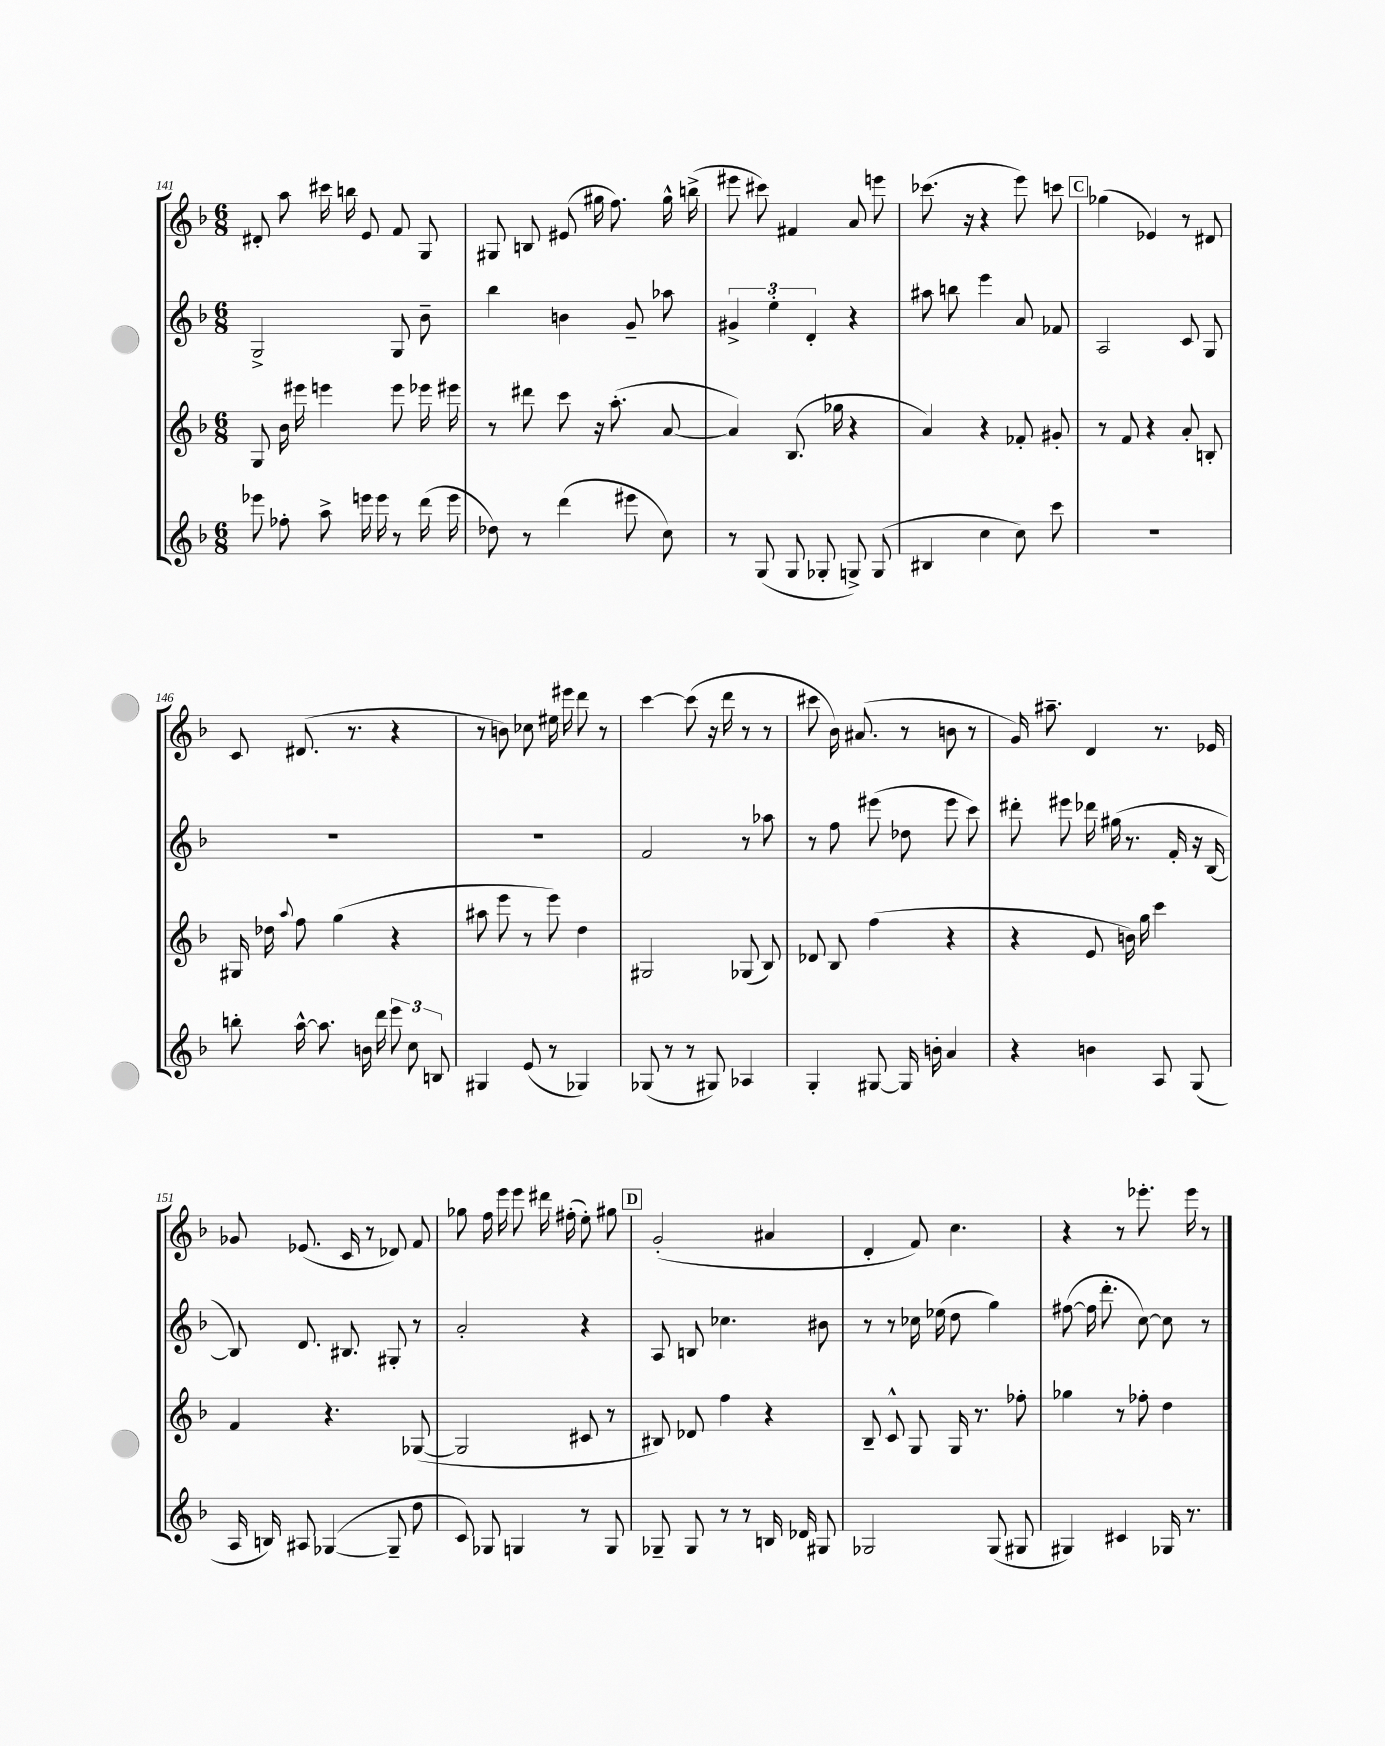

**kern	**kern	**kern	**kern
*staff4	*staff3	*staff2	*staff1
*clefG2	*clefG2	*clefG2	*clefG2
*k[b-]	*k[b-]	*k[b-]	*k[b-]
*M6/8	*M6/8	*M6/8	*M6/8
8eee-	8G	2G^	8d#'
8ff-'	16b-	.	8aa
.	16eee#	.	.
8aa^	4eee	.	16ccc#
.	.	.	16bb
16eee	.	.	8e
16eee	.	.	.
8r	8eee	8G	8f
(16ddd	16eee-	8b-~	8G
16eee	16eee#	.	.
=	=	=	=
8dd-)	8r	4bb-	8G#
8r	8ddd#	.	8B
(4ddd	8ccc	4b	(8e#
.	16r	.	16gg#
.	(8.aa'	.	8.ff)
8eee#	.	8g~	.
8cc)	[8a	8aa-	16gg#^^
.	.	.	(16bb^
=	=	=	=
8r	4a])	6g#^	8eee#
(8G	.	.	8ccc#)
.	.	6ee'	.
8G	(8.B-	.	4f#
.	.	6d'	.
8G-'	.	.	.
.	16gg-	.	.
8G^)	4r	4r	8a
(8G	.	.	8eee
=	=	=	=
4B#	4a)	8aa#	(8.ccc-
.	.	8bb	.
.	.	.	16r
4cc	4r	4eee	4r
8cc)	8f-'	8a	8eee)
8ccc	8g#'	8f-	8ccc
=	=	=	=
2.r	8r	2A	(4gg-
.	8f	.	.
.	4r	.	4e-)
.	8a'	8c	8r
.	8B'	8G	8d#
=	=	=	=
8bb'	16G#	2.r	8c
.	16dd-	.	.
.	8qqaa	.	.
[16aa^^	8ff	.	(8.d#
8.aa]	.	.	.
.	(4gg	.	.
.	.	.	8.r
16b	.	.	.
16ddd	.	.	.
12eee	4r	.	4r
12cc	.	.	.
12B	.	.	.
=	=	=	=
4G#	8aa#	2.r	8r
.	8eee	.	8b)
(8e	8r	.	8cc-
8r	8eee)	.	16ee#
.	.	.	16eee#
4G-)	4dd	.	8ddd
.	.	.	8r
=	=	=	=
(8G-	2G#	2f	[4ccc
8r	.	.	.
8r	.	.	(8ccc]
8G#)	.	.	16r
.	.	.	16ddd
4A-	(8G-	8r	8r
.	8B-)	8aa-	8r
=	=	=	=
4G'	8d-	8r	8ccc#
.	8B-	8ff	16b-)
.	.	.	(8.a#
[8G#	(4ff	(8eee#	.
16G#]	.	8dd-	8r
16b'	.	.	.
4a	4r	8eee#	8b
.	.	8ccc)	8r
=	=	=	=
4r	4r	8ddd#'	16g)
.	.	.	8.aa#~
.	.	8eee#	.
4b	8e	16ddd-	4d
.	.	(16gg#	.
.	16b)	8.r	.
.	16gg	.	.
8A	4ccc	.	8.r
.	.	16f'	.
(8G	.	16r	.
.	.	[16B-	16e-
=	=	=	=
16A	4f	8B-])	8g-
16B)	.	.	.
8A#	.	8.d	(8.e-
([4G-	4.r	.	.
.	.	8.B#	16c
.	.	.	8r
8G-~]	.	8G#'	8d-)
8dd	([8G-	8r	8f
=	=	=	=
8c)	2G-]	2a'	8gg-
8G-	.	.	16ff
.	.	.	16eee
4G	.	.	8eee
.	.	.	16ddd#
.	.	.	(16ff#'
8r	8c#	4r	8ee')
8G	8r	.	8gg#
=	=	=	=
8G-~	8B#)	8A	(2g'
8G-	8d-	8B	.
8r	4ff	4.cc-	.
8r	.	.	.
16B	4r	.	4a#
16d-	.	.	.
8G#	.	8b#	.
=	=	=	=
2G-	8B-~	8r	4d'
.	8c^^	8r	.
.	8G	16cc-	8f)
.	.	(16ee-	.
.	16G	8dd	4.cc
.	8.r	.	.
(8G-	.	4gg)	.
8G#	8ff-'	.	.
=	=	=	=
4G#)	4gg-	([8ff#	4r
.	.	16ff#]	.
.	.	8.ddd'	.
4c#	8r	.	8r
.	8ff-'	[8cc)	8.eee-'
16G-	4dd	8cc]	.
8.r	.	.	16eee-
.	.	8r	8r
==	==	==	==
*-	*-	*-	*-
